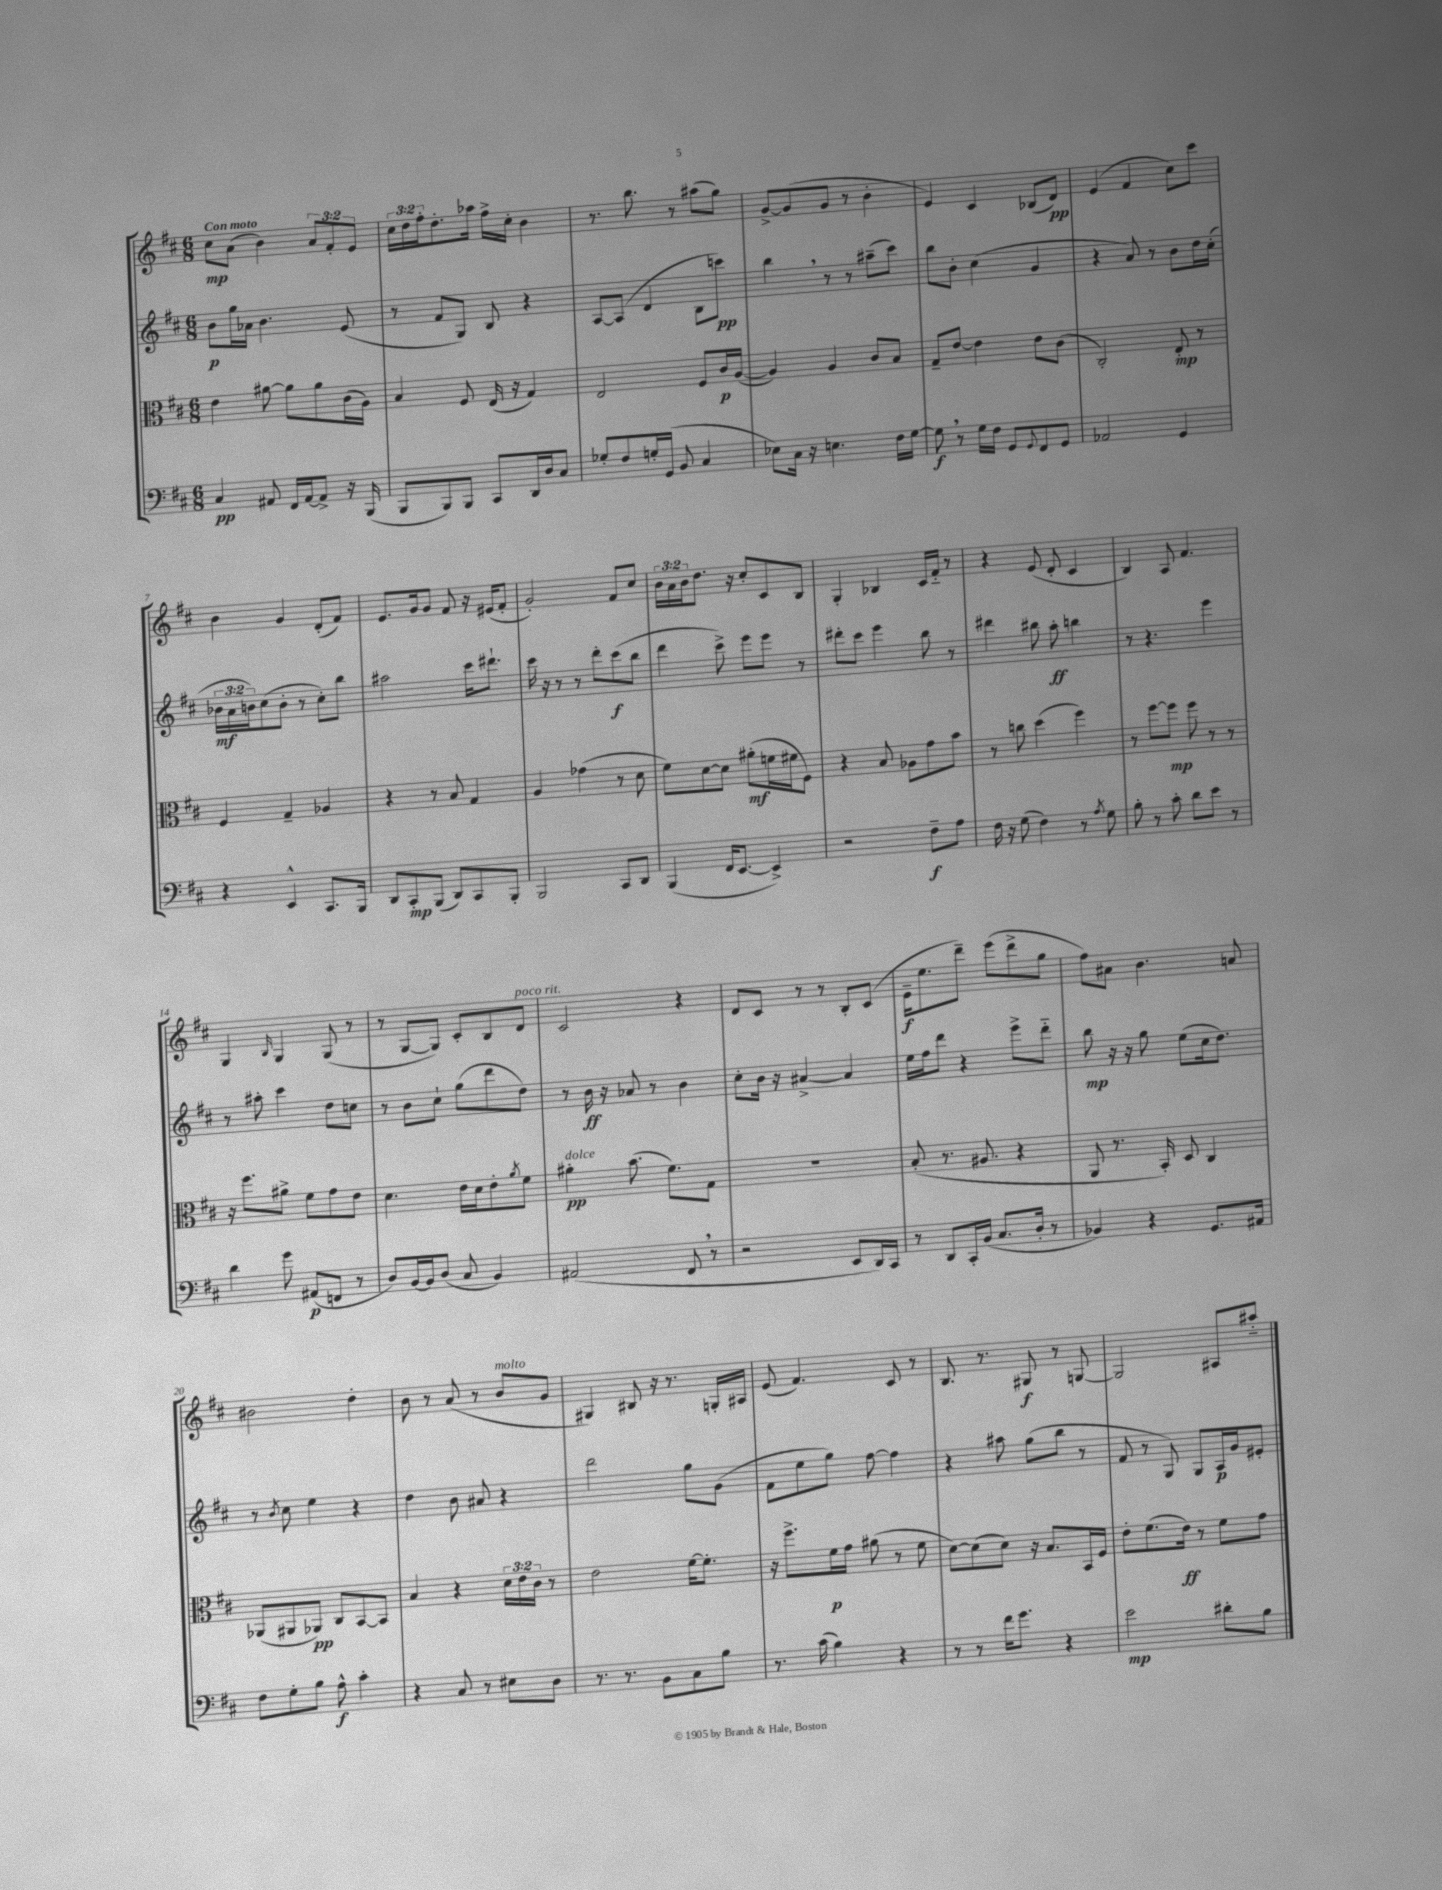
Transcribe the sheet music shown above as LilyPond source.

<<
\new StaffGroup <<
\new Staff = "s0" {
    \clef treble \key d \major \numericTimeSignature \time 6/8 \override Staff.TupletNumber.text = #tuplet-number::calc-fraction-text \tempo "Con moto"
    cis''8\mp a'8( b'4) \tuplet 3/2 { a'8 fis'8-. e'8 } |
    \tuplet 3/2 { cis''16 d''16 fis''16-. } d''8.-. aes''16 fis''16-> cis''16-. b'4 |
    r8. b''8. r8 ais''8( g''8) |
    g'8~-> g'8( g'8 r8 b'4-. |
    e'4) cis'4 bes8( d'8\pp) |
    e'4( fis'4 cis''8) cis'''8 |
    b'4 g'4 d'8-.( fis'8) |
    e'8. g'16 g'8 fis'8 r16 eis'16( fis'8-. |
    g'2-.) fis'8 cis''8 |
    \tuplet 3/2 { b'16 a'16 b'16 } d''8. r16 cis''8-. cis'8 b8 |
    g4-. bes4 cis'16 fis'16-_ r8 |
    r4 e'8( d'8-. cis'4 |
    b4) a8 fis'4. |
    g4 \grace { b16 } g4 g8( r8 |
    r8 g8~ g8) cis'8-. b8 d'8^\markup { \italic "poco rit." } |
    cis'2 r4 |
    d'8 cis'8 r8 r8 b8-. cis'8( |
    e'16--\f e''8. d'''8--) e'''8( d'''8-> g''8 |
    fis''8) ais'8 b'4. a'8 |
    bis'2 d''4-. |
    b'8 r8 a'8( r8 b'8^\markup { \italic "molto" } g'8 |
    gis4) bis8 r16 r8. g16-. ais16 |
    e'8( fis'4.) cis'8 r8 |
    b8. r8. gis8\f r8 g8~ |
    g2 ais8 ais''8-_ \bar "|." |
}
\new Staff = "s1" {
    \clef treble \key d \major \numericTimeSignature \time 6/8 \override Staff.TupletNumber.text = #tuplet-number::calc-fraction-text
    b'8\p g''16 aes'16 b'4. e'8( |
    r8 fis'8 g8) b8 r4 |
    a8~ a8( d'4 b8 c'''8\pp) |
    b''4 \breathe r8 r8 ais''8--( cis'''8) |
    b''8 b'8-. cis''4( g'4 |
    r4 a'8) r8 b'8 d''16 cis''16-.( |
    \tuplet 3/2 { bes'16\mf a'16 b'16) } cis''8( b'8-. r8 cis''8-.) b''8 |
    ais''2 cis'''16 dis'''8.-! |
    cis'''16 r16 r8 r8 d'''8-. cis'''8\f( b''8 |
    d'''4 cis'''8->) e'''8 e'''8 r8 |
    dis'''8-. cis'''8 e'''4 b''8 r8 |
    dis'''4 bis''8 a''8-.\ff b''4 |
    r8 r4. e'''4 |
    r8 ais''8-. cis'''4 d''8 c''8 |
    r8 b'8 cis''8-! g''8( d'''8 d''8) |
    r8 b'16\ff r16 aes'8 r8 b'4 |
    cis''8-. b'16 r16 ais'4~-> ais'4 |
    e''16 fis''16 d'''8 r4 e'''8-> d'''8-_ |
    b''8\mp r16 r16 g''8 e''8( cis''16 d''8.) |
    r8 \acciaccatura { b'8 } cis''8 e''4 r4 |
    d''4 b'8 ais'8 r4 |
    d'''2 g''8 g'8( |
    fis'8 e''8 g''8) fis''8~ fis''4 |
    r4 ais''8 g''8( b''8 r8 |
    fis'8 r8 g8) g8 a16\p g'16 eis'8-. \bar "|." |
}
\new Staff = "s2" {
    \clef alto \key d \major \numericTimeSignature \time 6/8 \override Staff.TupletNumber.text = #tuplet-number::calc-fraction-text
    e'4 ais'8~ ais'8 ais'8 cis'16( a16) |
    b4 fis8 e16( r16 g4) |
    e2 fis8 cis'16\p a16~( |
    a4) a4 cis'8 b8 |
    g8-- e'8~ e'4 e'8 cis'8( |
    cis2-.) e8-.\mp r8 |
    fis4 g4-- aes4 |
    r4 r8 b8 g4 |
    a4 ges'4( r8 d'8 |
    fis'8) d'8~ d'8 ais'8-.\mf( f'16 fis'16 fis8) |
    r4 b8 aes8 g'8 b'8 |
    r8 c''8 d''4( fis''4) |
    r8 fis''8~ fis''8\mp fis''8 r8 r8 |
    r16 fis''8. ais'8-> fis'8 g'8 e'8 |
    d'4. e'16 d'16 e'8-. \acciaccatura { a'8 } fis'8 |
    ais'4-.\pp^\markup { \italic "dolce" } b'8.( fis'8.) g8 |
    R2. |
    b8-.( r8. ais8. r4 |
    a,8 r8. b,16-.) d8 cis4 |
    aes,8( ais,8 aes,8\pp) cis8 b,8~ b,8 |
    b4 r4 \tuplet 3/2 { d'16 e'16 cis'16 } r8 |
    e'2 fis'16~ fis'8.-. |
    r16 fis''8.-> fis'16\p g'16 ais'8( r8 fis'8 |
    d'8~) d'8( d'8) r16 b8. b,16 fis16 |
    e'8-. fis'8.( e'16\ff) r8 fis'8 g'8 \bar "|." |
}
\new Staff = "s3" {
    \clef bass \key d \major \numericTimeSignature \time 6/8
    cis4\pp ais,8 fis,16 ais,16~ ais,8-> r16 b,,16( |
    b,,8 b,,8) b,,8 cis,8 d,16 d16 cis8 |
    ges8-. fis8 g16-. g,16( b,8 cis4 |
    ees8) cis16 r16 e4. fis16 g16~ |
    g8\f \breathe r8 g16 fis16 g,8 \appoggiatura { g,8 } fis,8 g,8 |
    aes,2 g,4 |
    r4 e,4-^ cis,8. b,,16 |
    d,8 cis,8-.\mp b,,8( d,8) cis,8 b,,8-. |
    b,,2 cis,8 d,8 |
    b,,4( fis,16 e,8.~ e,4->) |
    r2 fis8--\f a8 |
    fis16 r16 g8( fis4) r8 \acciaccatura { a8 } g8 |
    b8-. r8 cis'8-. d'8 e'8 r8 |
    d'4 g'8 ais,8\p( f,8 r8 |
    d8) b,16~ b,16 d8( cis8 b,4) |
    ais,2( fis,8 \breathe r8 |
    r2 e,8 d,16) cis,16 |
    r8 d,8 cis,16-. b,16( cis8. d16-. r8 |
    bes,4) r4 g,8. ais,16 |
    fis8 g8-. b8 a8-^\f cis'4-. |
    r4 cis8 r8 eis8 d8 |
    r8. r8. b,8 cis8 b8 |
    r8. cis'16( b4) r4 |
    r8 r8 fis'16 g'8. r4 |
    e'2\mp dis'8-. b8 \bar "|." |
}
>>
>>
